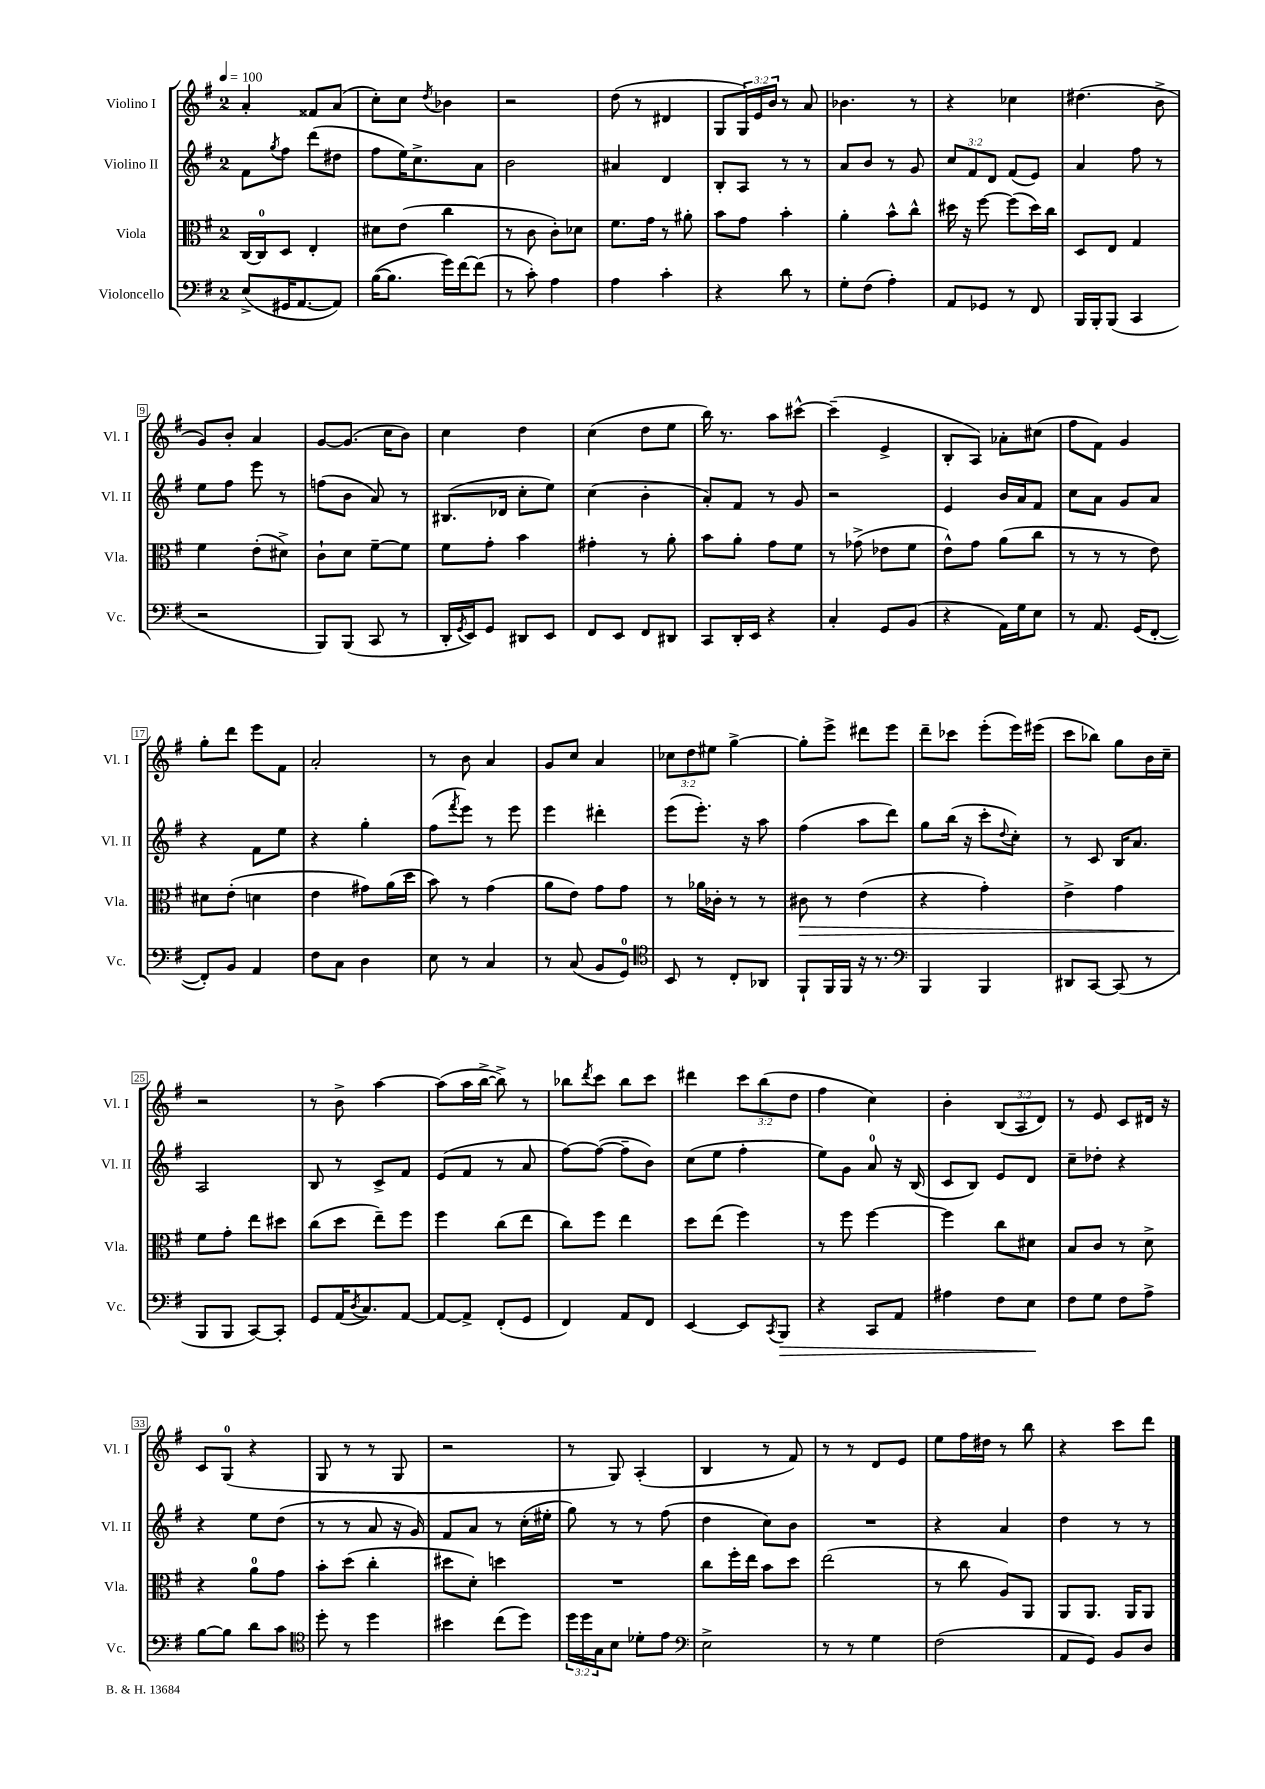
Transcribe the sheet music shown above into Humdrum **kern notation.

**kern	**dynam	**kern	**dynam	**kern	**kern
*part4	*part4	*part3	*part3	*part2	*part1
*staff4	*staff4	*staff3	*staff3	*staff2	*staff1
*I"Violoncello	*	*I"Viola	*	*I"Violino II	*I"Violino I
*I'Vc.	*	*I'Vla.	*	*I'Vl. II	*I'Vl. I
*clefF4	*	*clefC3	*	*clefG2	*clefG2
*k[f#]	*	*k[f#]	*	*k[f#]	*k[f#]
*M2/4	*	*M2/4	*	*M2/4	*M2/4
*MM100	*	*MM100	*	*MM100	*MM100
=1	=1	=1	=1	=1	=1
(8E^/L	.	[16C/LL	.	8f#\L	4a'/
.	.	16C/J]	.	.	.
.	.	.	.	8qgg/	.
16GG#X/K	.	8D/J	.	8ff#\J	.
[8.AA/	.	.	.	.	.
.	.	4E'/	.	(8ddd\L	8f##X/L
8AA/J])	.	.	.	8dd#X\J	(8a/J
=2	=2	=2	=2	=2	=2
([16B\KL	.	8d#X\L	.	8ff#\L	8cc'\L)
8.B\J]	.	.	.	.	.
.	.	(8e\J	.	16ee\K)	8cc\J
.	.	.	.	8.cc^\	.
.	.	.	.	.	8qdd/
16g\LL)	.	4cc\	.	.	4b-X\
[16f#\J	.	.	.	.	.
(8f#\J]	.	.	.	8a\J	.
=3	=3	=3	=3	=3	=3
8r	.	8r	.	2b\	2r
8c'\)	.	8c\	.	.	.
4A\	.	8c'\L)	.	.	.
.	.	8d-X\J	.	.	.
=4	=4	=4	=4	=4	=4
4A\	.	8.f#\L	.	4a#X/	(8dd\
.	.	.	.	.	8r
.	.	16g\Jk	.	.	.
4c'\	.	8r	.	4d/	4d#X/
.	.	8a#X'\	.	.	.
=5	=5	=5	=5	=5	=5
4r	.	8b\L	.	8B'/L	8G/L
.	.	8g\J	.	8A/J	24G/L)
.	.	.	.	.	24e/
.	.	.	.	.	24b/JJ
8d\	.	4b'\	.	8r	8r
8r	.	.	.	8r	8a/
=6	=6	=6	=6	=6	=6
8G'\L	.	4a'\	.	8a/L	4.b-X\
(8F#\J	.	.	.	8b/J	.
4A'\)	.	8b^^\L	.	8r	.
.	.	8cc^^\J	.	8g/	8r
=7	=7	=7	=7	=7	=7
8AA/L	.	16dd#X\	.	12cc/L	4r
.	.	16r	.	.	.
.	.	.	.	12f#/	.
8GG-X/J	.	[8ff#\	.	.	.
.	.	.	.	12d/J	.
8r	.	(8ff#\L]	.	(8f#/L	4cc-X\
8FF#/	.	16dd#\L)	.	8e/J)	.
.	.	16cc\JJ	.	.	.
=8	=8	=8	=8	=8	=8
16BBB/LL	.	8D/L	.	4a/	(4.dd#X\
16BBB'/J	.	.	.	.	.
(8BBB/J	.	8E/J	.	.	.
4CC/	.	4G/	.	8ff#\	.
.	.	.	.	8r	8b^\
!!LO:LB:g=z
=9	=9	=9	=9	=9	=9
2r	.	4f#\	.	8ee\L	8g/L)
.	.	.	.	8ff#\J	8b'/J
.	.	(8e'\L	.	8eee\	4a/
.	.	8d#X^\J)	.	8r	.
=10	=10	=10	=10	=10	=10
8BBB/L)	.	8c`\L	.	(8ffn\L	[8g/L
(8BBB/J	.	8d\J	.	8b\J	(8.g/J]
8CC/	.	[8f#~\L	.	8a/)	.
.	.	.	.	.	16cc\KL
8r	.	8f#\J]	.	8r	8b\J)
=11	=11	=11	=11	=11	=11
16DD'/LL	.	8f#\L	.	(8.B#X/L	4cc\
8qGG/	.	.	.	.	.
16EE/J)	.	.	.	.	.
8GG/J	.	8g'\J	.	.	.
.	.	.	.	16d-X/Jk	.
8DD#X/L	.	4b\	.	8cc'\L	4dd\
8EE/J	.	.	.	8ee\J)	.
=12	=12	=12	=12	=12	=12
8FF#/L	.	4g#X'\	.	(4cc\	(4cc\
8EE/J	.	.	.	.	.
8FF#/L	.	8r	.	4b'\	8dd\L
8DD#X/J	.	8a'\	.	.	8ee\J
=13	=13	=13	=13	=13	=13
8CC/L	.	8b\L	.	8a'/L)	16bb\)
.	.	.	.	.	8.r
16DD'/L	.	8a'\J	.	8f#/J	.
16EE/JJ	.	.	.	.	.
4r	.	8g\L	.	8r	8aa\L
.	.	8f#\J	.	8g/	[8ccc#X^^\J
=14	=14	=14	=14	=14	=14
4C'/	.	8r	.	2r	(4ccc#~\]
.	.	(8g-X^\	.	.	.
8GG/L	.	8e-X\L	.	.	4e^/
(8BB/J	.	8f#\J	.	.	.
=15	=15	=15	=15	=15	=15
4r	.	8e^^\L)	.	4e/	8B'/L
.	.	8g\J	.	.	8A/J)
16AA\LL)	.	(8a\L	.	16b/LL	8a-X'\L
16G\J	.	.	.	16a/J	.
8E\J	.	8cc\J	.	8f#/J	(8cc#X\J
=16	=16	=16	=16	=16	=16
8r	.	8r	.	8cc\L	8ff#\L
8.AA/	.	8r	.	8a\J	8f#\J)
.	.	8r	.	8g/L	4g/
(16GG/KL	.	.	.	.	.
[8FF#'/J	.	8e\)	.	8a/J	.
!!LO:LB:g=z
=17	=17	=17	=17	=17	=17
8FF#'/L])	.	8d#X\L	.	4r	8gg'\L
8BB/J	.	(8e'\J	.	.	8ddd\J
4AA/	.	4dn\	.	8f#\L	8eee\L
.	.	.	.	8ee\J	8f#\J
=18	=18	=18	=18	=18	=18
8F#\L	.	4e\	.	4r	2a'/
8C\J	.	.	.	.	.
4D\	.	8g#X\L)	.	4gg'\	.
.	.	(16a\L	.	.	.
.	.	16dd\JJ	.	.	.
=19	=19	=19	=19	=19	=19
8E\	.	8b\)	.	(8ff#\L	8r
.	.	.	.	8qfff#/	.
8r	.	8r	.	8eee\J)	8b\
4C/	.	(4g\	.	8r	4a/
.	.	.	.	8eee\	.
=20	=20	=20	=20	=20	=20
8r	.	8a\L	.	4eee\	8g/L
(8C/	.	8e\J)	.	.	8cc/J
8BB/L	.	8g\L	.	4ddd#X'\	4a/
8GG/J)	.	8g\J	.	.	.
=21	=21	=21	=21	=21	=21
*clefC4	*	*	*	*	*
8BB/	.	8r	.	(8eee\L	12cc-X\L
.	.	.	.	.	12dd\
8r	.	16a-X\LL	.	8.eee'\J)	.
.	.	.	.	.	12ee#X\J
.	.	16c-X'\JJ	.	.	.
8C'/L	.	8r	.	.	[4gg^\
.	.	.	.	16r	.
8AA-X/J	.	8r	.	8aa\	.
=22	=22	=22	=22	=22	=22
!	!	!	!LO:HP:b	!	!
8FF#`/L	.	8c#X\	>	(4ff#\	8gg'\L]
16FF#/L	.	8r	.	.	8eee^\J
16FF#/JJ	.	.	.	.	.
16r	.	(4e\	.	8aa\L	8ddd#X\L
8.r	.	.	.	.	.
.	.	.	.	8ddd\J)	8eee\J
=23	=23	=23	=23	=23	=23
*clefF4	*	*	*	*	*
4BBB/	.	4r	.	8gg\L	8ddd~\L
.	.	.	.	(16bb\Jk	8ccc-X\J
.	.	.	.	16r	.
4BBB/	.	4g'\)	.	8ccc'\L	(8eee'\L
.	.	.	.	8qqdd/	.
.	.	.	.	8cc'\J)	16eee\L)
.	.	.	.	.	(16eee#X\JJ
=24	=24	=24	=24	=24	=24
8DD#X/L	.	4e^\	.	8r	8ccc\L
[8CC/J	.	.	.	8c/	8bb-X\J)
(8CC/]	.	4g\	.	16B/KL	8gg\L
.	.	.	.	8.a/J	.
8r	.	.	.	.	16b\L
.	.	.	.	.	16cc~\JJ
!!LO:LB:g=z
=25	=25	=25	=25	=25	=25
8BBB/L	.	8f#\L	.	2A/	2r
8BBB/J	.	8g'\J	]	.	.
[8CC/L)	.	8ee\L	.	.	.
8CC'/J]	.	8dd#X\J	.	.	.
=26	=26	=26	=26	=26	=26
8GG/L	.	(8cc\L	.	8B/	8r
(16AA/K	.	8dd\J	.	8r	8b^\
8qD/	.	.	.	.	.
8.C/)	.	.	.	.	.
.	.	8ee~\L)	.	8c^/L	[4aa\
[8AA/J	.	8ff#\J	.	8f#/J	.
=27	=27	=27	=27	=27	=27
8AA/L_	.	4ff#\	.	(8e/L	(8aa\L]
8AA^/J]	.	.	.	8f#/J	16aa\L
.	.	.	.	.	[16bb^\JJ
(8FF#'/L	.	(8cc\L	.	8r	8bb^\])
8GG/J	.	8ee\J	.	8a/	8r
=28	=28	=28	=28	=28	=28
4FF#/)	.	8cc\L)	.	[8ff#\L)	8bb-X\L
.	.	.	.	.	8qddd/
.	.	8ff#\J	.	(8ff#\J_	8ccc\J
8AA/L	.	4ee\	.	8ff#~\L]	8bb-\L
8FF#/J	.	.	.	8b\J)	8ccc\J
=29	=29	=29	=29	=29	=29
[4EE/	.	8dd\L	.	(8cc\L	4ddd#X\
.	.	(8ee\J	.	8ee\J	.
8EE/L]	.	4ff#\)	.	4ff#'\	12ccc\L
.	.	.	.	.	(12bb\
8qCC/	.	.	.	.	.
!	!LO:HP:b	!	!	!	!
8BBB/J	>	.	.	.	.
.	.	.	.	.	12dd\J
=30	=30	=30	=30	=30	=30
4r	.	8r	.	8ee\L)	4ff#\
.	.	8ff#\	.	8g\J	.
8CC/L	.	[4ff#\	.	8a/	4cc\)
8AA/J	.	.	.	16r	.
.	.	.	.	(16B/	.
=31	=31	=31	=31	=31	=31
4A#X\	.	4ff#\]	.	8c/L	4b'\
.	.	.	.	8B/J)	.
8F#\L	.	8cc\L	.	8e/L	(12B/L
.	.	.	.	.	12A/
8E\J	.	8d#X\J	.	8d/J	.
.	.	.	.	.	12d/J)
.	]	.	.	.	.
=32	=32	=32	=32	=32	=32
8F#\L	.	8B/L	.	8cc~\L	8r
8G\J	.	8c/J	.	8dd-X'\J	8e/
8F#\L	.	8r	.	4r	8c/L
8A^\J	.	8d^\	.	.	16d#X/Jk
.	.	.	.	.	16r
!!LO:LB:g=z
=33	=33	=33	=33	=33	=33
[8B\L	.	4r	.	4r	8c/L
8B\J]	.	.	.	.	(8G/J
8d\L	.	8a\L	.	8ee\L	4r
8c\J	.	8g\J	.	(8dd\J	.
=34	=34	=34	=34	=34	=34
*clefC4	*	*	*	*	*
8dd'\	.	8b'\L	.	8r	8G/
8r	.	(8dd\J	.	8r	8r
4dd\	.	4cc'\	.	8a/	8r
.	.	.	.	16r	8G/
.	.	.	.	16g/)	.
=35	=35	=35	=35	=35	=35
4b#X\	.	8dd#X\L	.	8f#/L	2r
.	.	8d'\J)	.	8a/J	.
(8cc\L	.	4ddn\	.	8r	.
8dd\J)	.	.	.	(16cc'\LL	.
.	.	.	.	16ee#X'\JJ	.
=36	=36	=36	=36	=36	=36
24dd\LL	.	2r	.	8gg\)	8r
24dd\	.	.	.	.	.
24G\J	.	.	.	.	.
8B\J	.	.	.	8r	8G/)
8d-X'\L	.	.	.	8r	(4A'/
8e\J	.	.	.	(8ff#\	.
=37	=37	=37	=37	=37	=37
*clefF4	*	*	*	*	*
2E^\	.	8cc\L	.	4dd\	4B/
.	.	16ff#'\L	.	.	.
.	.	16ee\JJ	.	.	.
.	.	8b\L	.	8cc\L)	8r
.	.	8dd\J	.	8b\J	8f#/)
=38	=38	=38	=38	=38	=38
8r	.	(2ee\	.	2r	8r
8r	.	.	.	.	8r
4G\	.	.	.	.	8d/L
.	.	.	.	.	8e/J
=39	=39	=39	=39	=39	=39
(2F#\	.	8r	.	4r	8ee\L
.	.	8cc\	.	.	16ff#\L
.	.	.	.	.	16dd#X\JJ
.	.	8A/L)	.	4a/	8r
.	.	8AA/J	.	.	8bb\
=40	=40	=40	=40	=40	=40
8AA/L	.	8AA/L	.	4dd\	4r
8GG/J)	.	8.AA/J	.	.	.
8BB/L	.	.	.	8r	8ccc\L
.	.	16AA/KL	.	.	.
8D/J	.	8AA/J	.	8r	8ddd\J
==	==	==	==	==	==
*-	*-	*-	*-	*-	*-
